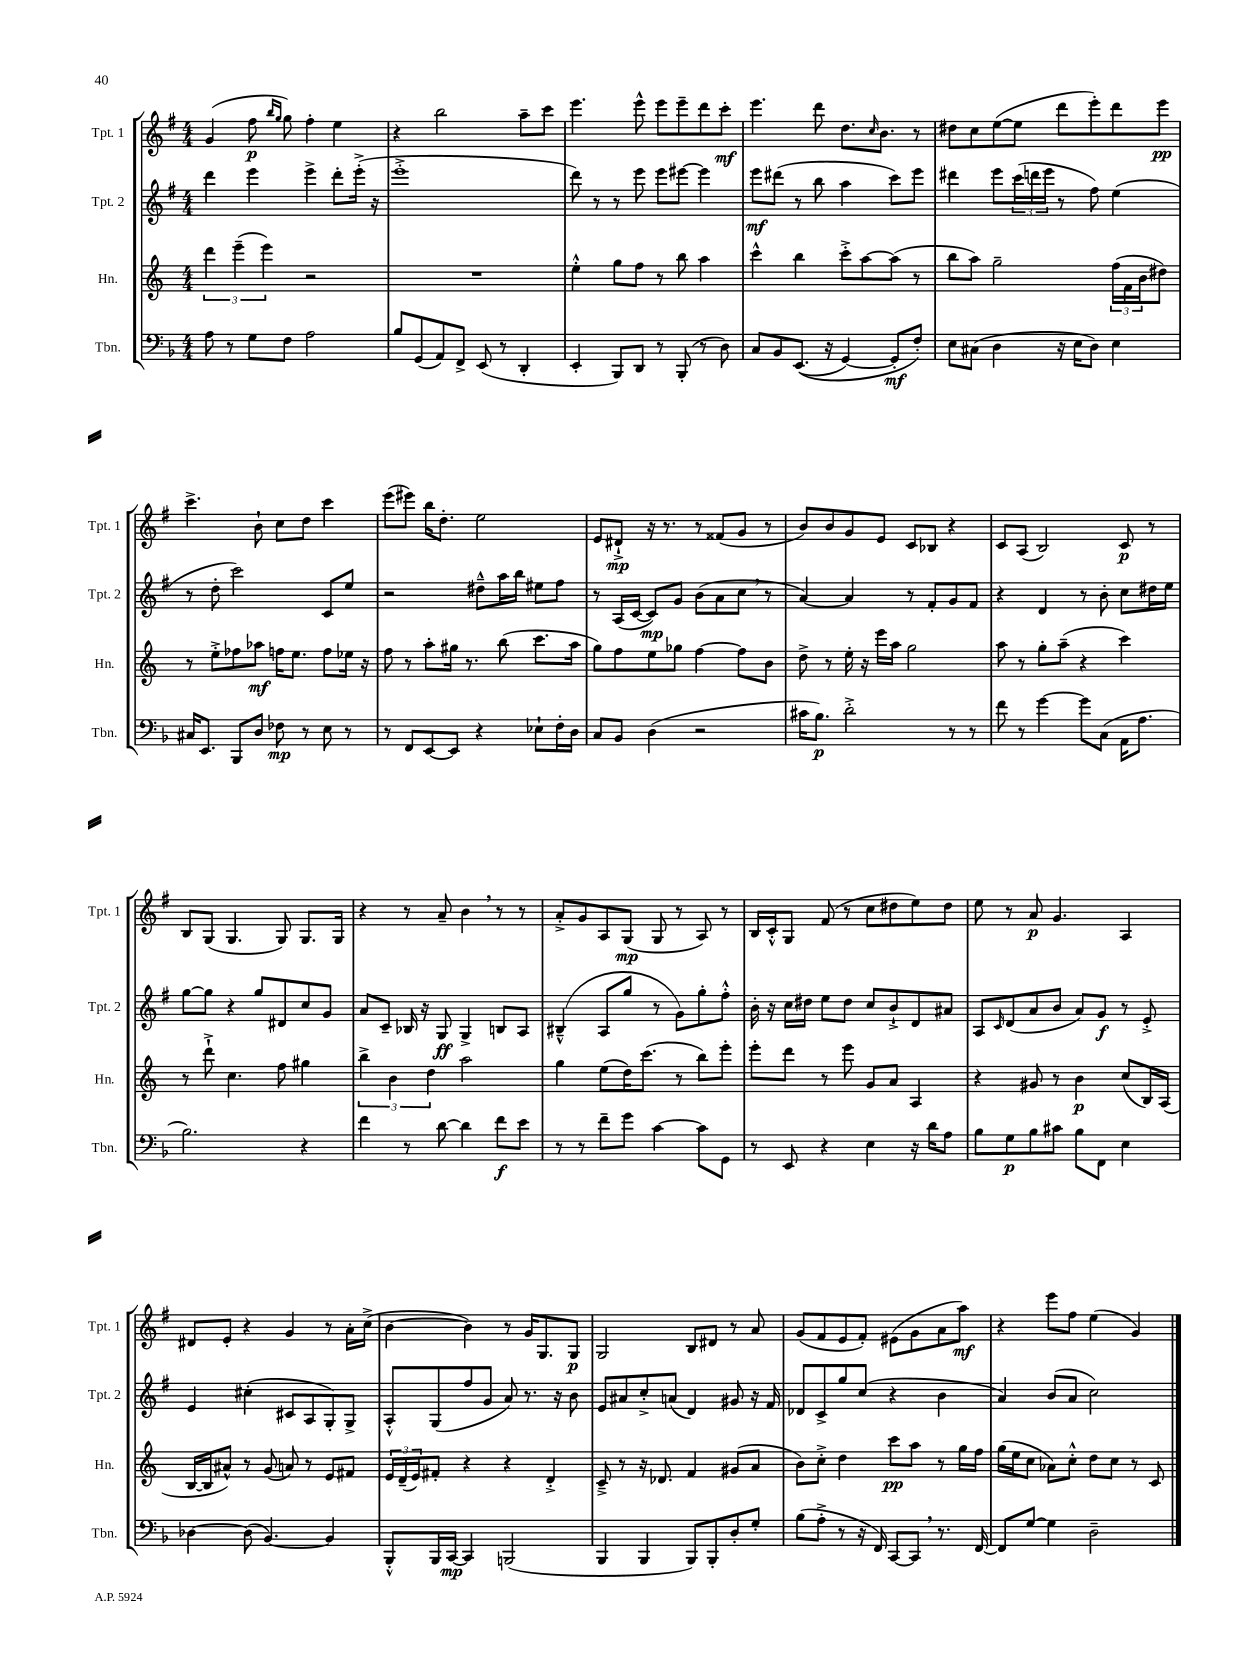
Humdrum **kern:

**kern	**kern	**kern	**kern
*staff4	*staff3	*staff2	*staff1
*clefF4	*clefG2	*clefG2	*clefG2
*k[b-]	*k[]	*k[f#]	*k[f#]
*M4/4	*M4/4	*M4/4	*M4/4
8A	6ddd	4ddd	(4g
8r	.	.	.
.	(6eee~	.	.
8G	.	4eee	8ff#
.	6eee)	.	.
.	.	.	16qqbb
.	.	.	16qqgg
8F	.	.	8gg)
2A	2r	4eee^	4ff#'
.	.	8ddd'	4ee
.	.	(16eee'^	.
.	.	16r	.
=	=	=	=
8B-	1r	1eee'^	4r
(8GG	.	.	.
8AA)	.	.	2bb
8FF^	.	.	.
(8EE	.	.	.
8r	.	.	.
4DD'	.	.	8aa~
.	.	.	8ccc
=	=	=	=
4EE'	4ee'^^	8ddd)	4.eee
.	.	8r	.
8BBB-)	8gg	8r	.
8DD	8ff	8eee	8eee^^
8r	8r	8eee	8eee
(8BBB-'	8bb	[8eee#	8eee~
8r	4aa	4eee#]	8ddd
8D)	.	.	8ccc'
=	=	=	=
8C	4ccc^^	8eee	4.eee
8BB-	.	(8ddd#	.
&((8.EE	4bb	8r	.
.	.	8bb	8ddd
16r	.	.	.
[4GG)	8ccc'^	4aa	8.dd
.	[8aa	.	.
.	.	.	16qqcc
.	.	.	8.b
8GG']	(8aa]	8ccc)	.
8F'&)	8r	8eee	8r
=	=	=	=
8E	8bb	4ddd#	8dd#
(8C#	8aa)	.	8cc
4D	2gg~	8eee	([8ee
.	.	(24ccc	8ee]
.	.	24ddd	.
.	.	24eee	.
16r	.	8r	8ddd
16E	.	.	.
8D)	.	8ff#)	8eee')
4E	(24ff	(4ee	8ddd
.	24f	.	.
.	24b	.	.
.	8dd#)	.	8eee
=	=	=	=
16C#	8r	8r	4.ccc^
8.EE	.	.	.
.	8ee'^	8dd'	.
8BBB-	8ff-	2ccc)	.
8D	8aa-	.	8b`
8F-	16ff	.	8cc
.	8.ee	.	.
8r	.	.	8dd
8E	8ff	8c	4ccc
8r	16ee-	8ee	.
.	16r	.	.
=	=	=	=
8r	8ff	2r	(8eee
8FF	8r	.	8eee#)
[8EE	8aa'	.	16bb
.	.	.	8.dd'
8EE]	16gg#	.	.
.	8.r	.	.
4r	.	8dd#~^^	2ee
.	(8bb	16aa	.
.	.	16bb	.
8E-`	8.ccc	8ee#	.
16F'	.	8ff#	.
16D	16aa	.	.
=	=	=	=
8C	8gg)	8r	8e
8BB-	8ff	(16A	8d#`^
.	.	[16c	.
(4D	8ee	8c])	16r
.	.	.	8.r
.	8gg-	8g	.
2r	[4ff	(8b	8r
.	.	8a	(8f##
.	8ff]	8cc	8g
.	8b	8r	8r
=	=	=	=
16c#	8dd^	[4a)	8b)
8.B-)	.	.	.
.	8r	.	8b
2d'^	16ee'	4a]	8g
.	16r	.	.
.	16eee	.	8e
.	16aa	.	.
.	2gg	8r	8c
.	.	8f#'	8B-
8r	.	8g	4r
8r	.	8f#	.
=	=	=	=
8f	8aa	4r	8c
8r	8r	.	(8A
[4g	8gg'	4d	2B)
.	(8aa~	.	.
8g]	4r	8r	.
(8C	.	8b'	.
16AA	4ccc)	8cc	8c
8.A	.	.	.
.	.	16dd#	8r
.	.	16ee	.
=	=	=	=
2.B-)	8r	[8gg	8B
.	8ddd`^	8gg]	(8G
.	4.cc	4r	4.G
.	.	8gg	.
.	8ff	8d#	8G)
4r	4gg#	8cc	8.G
.	.	8g	.
.	.	.	16G
=	=	=	=
4f	6bb^	8a	4r
.	.	8c~	.
.	6b	.	.
8r	.	16B-	8r
.	.	16r	.
.	6dd	.	.
[8d	.	8G	8a~
4d]	2aa	4G^	4b
8f	.	8B	8r
8e	.	8A	8r
=	=	=	=
8r	4gg	(4B#~^^	8a'^
8r	.	.	8g
8f~	(8ee	8A	8A
8g	16dd)	8gg	(8G
.	(8.ccc	.	.
[4c	.	8r	8G
.	8r	8g)	8r
8c]	8bb)	8gg'	8A)
8GG	8eee'	8ff#'^^	8r
=	=	=	=
8r	8eee'	16b'	16B
.	.	16r	16c'^^
8EE	8ddd	16cc	8G
.	.	16dd#	.
4r	8r	8ee	(8f#
.	8eee	8dd#	8r
4E	8g	8cc	8cc
.	8a	8b`^	8dd#
16r	4A	8d	8ee)
16d	.	.	.
8A	.	8a#	8dd#
=	=	=	=
8B-	4r	8A	8ee
.	.	16qqc	.
8G	.	(8d	8r
8B-	8g#	8a	8a
8c#	8r	8b	4.g
8B-	4b	8a)	.
8FF	.	8g	.
4E	(8cc	8r	4A
.	16B)	8e'^	.
.	(16A	.	.
=	=	=	=
[4D-	[16B	4e	8d#
.	16B]	.	.
.	8a#^^)	.	8e'
(8D-]	8r	(4cc#'	4r
[4.BB-)	(8g	.	.
.	8a)	8c#	4g
.	8r	8A	.
4BB-]	8e	8G')	8r
.	8f#	8G^	16a'
.	.	.	(16cc^
=	=	=	=
8BBB-'^^	24e	8A'^^	[4b
.	(24d~	.	.
.	24e)	.	.
16BBB-	8f#'	(8G	.
[16CC	.	.	.
4CC]	4r	8ff#	4b])
.	.	8g	.
(2BBB	4r	8a)	8r
.	.	8.r	16g
.	.	.	8.G
.	4d'^	.	.
.	.	16r	.
.	.	8b	8G
=	=	=	=
4BBB-	8c~^	8e	2G
.	8r	8a#	.
4BBB-	16r	8cc'^	.
.	8.d-	.	.
.	.	(8a	.
8BBB-)	4f	4d)	8B
8BBB-'	.	.	8d#
8D'	(8g#	8g#	8r
8G'	8a	16r	8a
.	.	16f#	.
=	=	=	=
(8B-	8b)	8d-	(8g
8A'^	8cc'^	8c^	8f#
8r	4dd	8gg	8e
16r	.	(8cc	8f#')
16FF)	.	.	.
[8CC	8ccc	4r	(8e#
8CC]	8aa	.	8g
8.r	8r	4b	8a
.	16gg	.	8aa)
[16FF	16ff	.	.
=	=	=	=
8FF]	(16gg	4a)	4r
.	16ee	.	.
[8G	8cc	.	.
4G]	8a-)	(8b	8eee
.	8cc'^^	8a	8ff#
2D~	8dd	2cc)	(4ee
.	8cc	.	.
.	8r	.	4g)
.	8c	.	.
==	==	==	==
*-	*-	*-	*-
